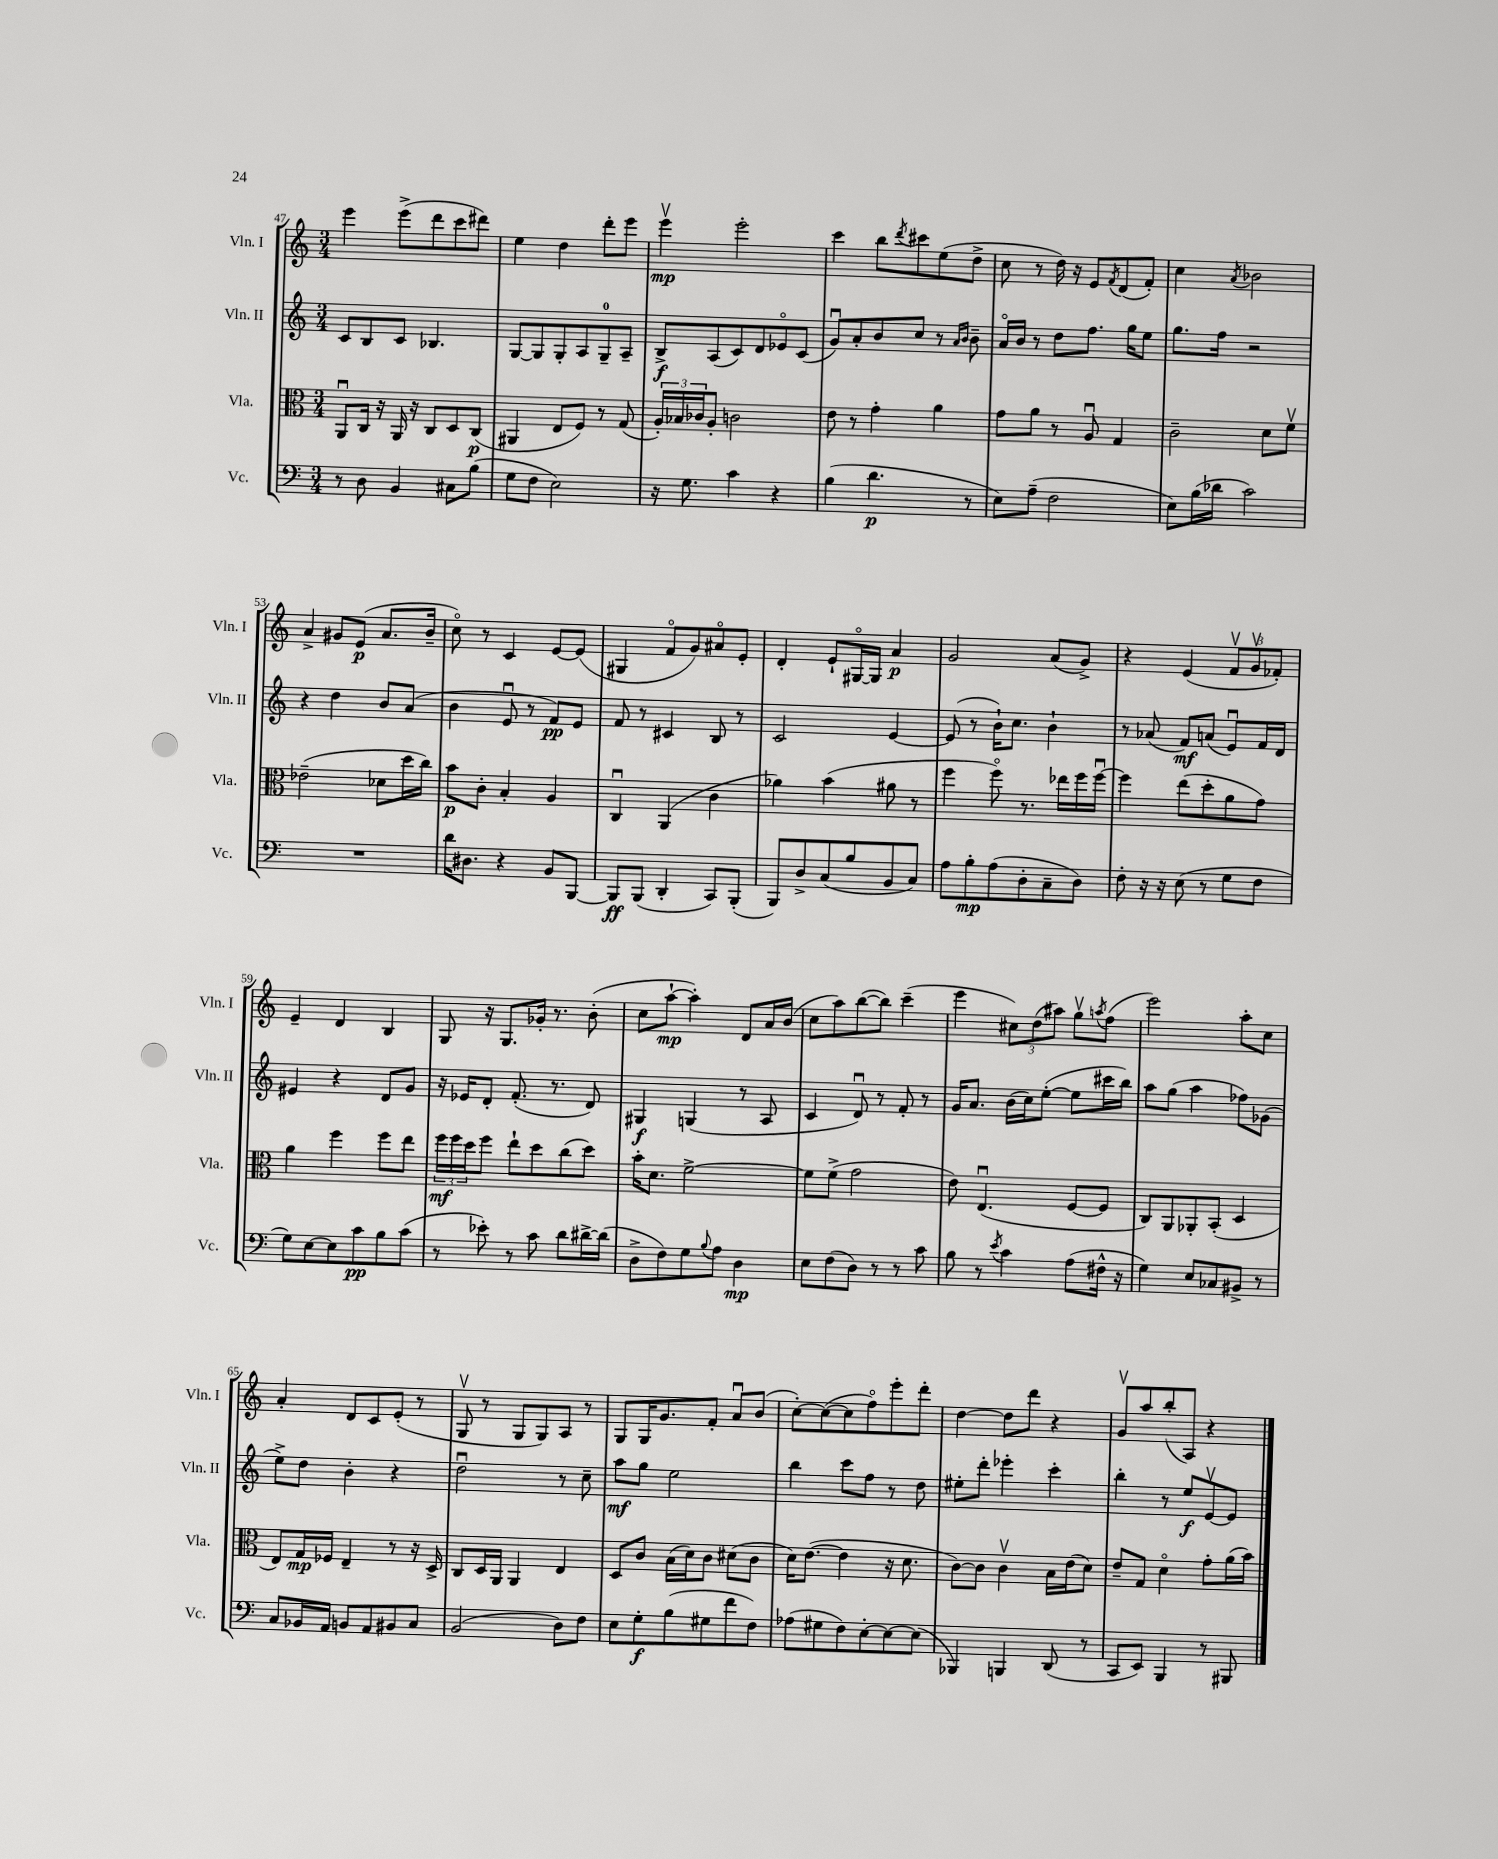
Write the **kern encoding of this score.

**kern	**dynam	**kern	**dynam	**kern	**dynam	**kern	**dynam
*part4	*part4	*part3	*part3	*part2	*part2	*part1	*part1
*staff4	*staff4	*staff3	*staff3	*staff2	*staff2	*staff1	*staff1
*I"Vc.	*	*I"Vla.	*	*I"Vln. II	*	*I"Vln. I	*
*I'Vc.	*	*I'Vla.	*	*I'Vln. II	*	*I'Vln. I	*
*clefF4	*	*clefC3	*	*clefG2	*	*clefG2	*
*k[]	*	*k[]	*	*k[]	*	*k[]	*
*M3/4	*	*M3/4	*	*M3/4	*	*M3/4	*
=47	=47	=47	=47	=47	=47	=47	=47
8r	.	8AAu/L	.	8c/L	.	4eee\	.
8D\	.	16C/Jk	.	8B/	.	.	.
.	.	16r	.	.	.	.	.
4BB/	.	16AA/	.	8c/J	.	(8eee^\L	.
.	.	16r	.	.	.	.	.
.	.	8C/L	.	4.B-X/	.	8ddd\	.
8C#X\L	.	8D/	.	.	.	8ccc\	.
(8B\J	.	(8C/J	p	.	.	8ddd#X\J)	.
=48	=48	=48	=48	=48	=48	=48	=48
8G\L	.	4AA#X/	.	[8G/L	.	4ee\	.
8F\J	.	.	.	8G/]	.	.	.
2E\)	.	8E/L	.	8G'/	.	4dd\	.
.	.	8F/J)	.	8A/	.	.	.
.	.	8r	.	8G~/	.	8ddd'\L	.
.	.	(8G/	.	8A~/J	.	8eee\J	.
=49	=49	=49	=49	=49	=49	=49	=49
16r	.	24A'/LL)	.	8B^/L	f	4eeev\	mp
.	.	24B-X/	.	.	.	.	.
8.G\	.	.	.	.	.	.	.
.	.	24c-X/J	.	.	.	.	.
.	.	8A'/J	.	(8A/	.	.	.
4c\	.	2cn\	.	8c/)	.	2eee'\	.
.	.	.	.	8d/	.	.	.
4r	.	.	.	8e-X/	.	.	.
.	.	.	.	(8c/J	.	.	.
=50	=50	=50	=50	=50	=50	=50	=50
(4B\	.	8e\	.	8gu/L)	.	4ccc\	.
.	.	8r	.	8a'/	.	.	.
4.d\	p	4g'\	.	8b/	.	8bb\L	.
.	.	.	.	.	.	8qddd/	.
.	.	.	.	8cc/J	.	8ccc#X\	.
.	.	4a\	.	8r	.	(8ee\	.
.	.	.	.	16qqa/LL	.	.	.
.	.	.	.	16qqb/JJ	.	.	.
8r	.	.	.	8b~\	.	8dd^\J	.
=51	=51	=51	=51	=51	=51	=51	=51
8E\L)	.	8g\L	.	16a/LL	.	8cc\	.
.	.	.	.	16b/JJ	.	.	.
(8A~\J	.	8a\J	.	8r	.	8r	.
2F\	.	8r	.	8dd\L	.	16dd\)	.
.	.	.	.	.	.	16r	.
.	.	8Au/	.	8.ff\J	.	8e/L	.
.	.	.	.	.	.	8qf/	.
.	.	4G/	.	.	.	(8d/	.
.	.	.	.	16gg\KL	.	.	.
.	.	.	.	8ee\J	.	8f'/J)	.
=52	=52	=52	=52	=52	=52	=52	=52
8E\L)	.	2c~\	.	8.gg\L	.	4cc\	.
(16B\L	.	.	.	.	.	.	.
16d-X\JJ	.	.	.	16ff\Jk	.	.	.
.	.	.	.	.	.	8qa/	.
2c\)	.	.	.	2r	.	2b-X\	.
.	.	8d\L	.	.	.	.	.
.	.	8fv\J	.	.	.	.	.
!!LO:LB:g=z
=53	=53	=53	=53	=53	=53	=53	=53
2.r	.	(2e-X~\	.	4r	.	4a^/	.
.	.	.	.	4dd\	.	8g#X/L	.
.	.	.	.	.	.	(8e/J	p
.	.	8d-X\L	.	8b/L	.	8.a/L	.
.	.	16dd\L	.	(8a/J	.	.	.
.	.	16cc\JJ)	.	.	.	16b~/Jk	.
=54	=54	=54	=54	=54	=54	=54	=54
16d\KL	.	8b\L	p	4b\	.	8cc\)	.
8.D#X\J	.	.	.	.	.	.	.
.	.	8c'\J	.	.	.	8r	.
4r	.	4B'/	.	8eu/	.	4c/	.
.	.	.	.	8r	.	.	.
8BB/L	.	4A/	.	8f/L)	pp	[8e/L	.
[8BBB/J	.	.	.	8e/J	.	(8e/J]	.
=55	=55	=55	=55	=55	=55	=55	=55
8BBB/L]	ff	4Cu/	.	8f/	.	4G#X/	.
(8BBB/J	.	.	.	8r	.	.	.
4DD'/	.	(4AA/	.	4c#X/	.	8f/L	.
.	.	.	.	.	.	8g/)	.
8CC/L)	.	4c\	.	8B/	.	8a#X/	.
(8BBB'/J	.	.	.	8r	.	8e'/J	.
=56	=56	=56	=56	=56	=56	=56	=56
8BBB/L)	.	4a-X\)	.	2c/	.	4d'/	.
8D^/	.	.	.	.	.	.	.
(8C/	.	(4b\	.	.	.	8e`/L	.
8B/	.	.	.	.	.	[16G#X/L	.
.	.	.	.	.	.	16G#/JJ]	.
8BB/	.	8a#X\	.	[4e/	.	4a/	p
8C/J)	.	8r	.	.	.	.	.
=57	=57	=57	=57	=57	=57	=57	=57
8A\L	.	4ff\	.	(8e/]	.	2g/	.
8B'\	mp	.	.	8r	.	.	.
(8A\	.	8ff\)	.	16b`\KL)	.	.	.
.	.	.	.	8.cc\J	.	.	.
8D'\	.	8.r	.	.	.	.	.
8C~\	.	.	.	4b`\	.	(8a/L	.
.	.	16ee-X\LL	.	.	.	.	.
8D\J)	.	16ff\	.	.	.	8g^/J)	.
.	.	[16ffu\JJ	.	.	.	.	.
=58	=58	=58	=58	=58	=58	=58	=58
8F'\	.	4ff\]	.	8r	.	4r	.
16r	.	.	.	(8a-X/	.	.	.
16r	.	.	.	.	.	.	.
(8E\	.	(8ee\L	.	8f/L)	mf	(4e/	.
8r	.	8dd'\	.	(8an/J	.	.	.
8G\L	.	8a\	.	8eu/L)	.	12fv/L	.
.	.	.	.	.	.	12gv/	.
8F\J	.	8g\J)	.	16f/L	.	.	.
.	.	.	.	.	.	12f-X'/J)	.
.	.	.	.	16d/JJ	.	.	.
!!LO:LB:g=z
=59	=59	=59	=59	=59	=59	=59	=59
8G\L)	.	4a\	.	4e#X/	.	4e~/	.
[8E\	.	.	.	.	.	.	.
8E\]	.	4ff\	.	4r	.	4d/	.
8c\	pp	.	.	.	.	.	.
8B\	.	8ff\L	.	8d/L	.	4B/	.
(8c\J	.	8ee\J	.	8g/J	.	.	.
=60	=60	=60	=60	=60	=60	=60	=60
8r	.	24ff\LL	mf	16r	.	8G/	.
.	.	24ff\	.	.	.	.	.
.	.	.	.	16e-X/KL	.	.	.
.	.	24dd\J	.	.	.	.	.
8e-X'\)	.	8ff\J	.	8d'/J	.	16r	.
.	.	.	.	.	.	8.G/L	.
8r	.	8ee`\L	.	(8.f'/	.	.	.
8c\	.	8dd\	.	.	.	16g-X'/Jk	.
.	.	.	.	8.r	.	8.r	.
8d\L	.	(8cc\	.	.	.	.	.
[16d#X^\L	.	8dd\J)	.	8d/)	.	(8b'\	.
(16d#\JJ]	.	.	.	.	.	.	.
=61	=61	=61	=61	=61	=61	=61	=61
8D^\L	.	16b'\KL	.	4G#X/	f	8cc\L	.
.	.	8.d\J	.	.	.	.	.
8F\)	.	.	.	.	.	[8aa`\J	mp
8G\	.	[2f^\	.	(4Gn/	.	4aa'\])	.
8qqB/	.	.	.	.	.	.	.
8A\J	.	.	.	.	.	.	.
4D\	mp	.	.	8r	.	8d/L	.
.	.	.	.	8A/	.	16a/L	.
.	.	.	.	.	.	(16b/JJ	.
=62	=62	=62	=62	=62	=62	=62	=62
8E\L	.	8f\L]	.	4c/	.	8cc\L	.
(8F\	.	(8f^\J	.	.	.	8aa\)	.
8D\J)	.	2g\	.	8du/)	.	([8bb\	.
8r	.	.	.	8r	.	8bb\J])	.
8r	.	.	.	8f'/	.	(4ccc~\	.
8c\	.	.	.	8r	.	.	.
=63	=63	=63	=63	=63	=63	=63	=63
8B\	.	8e\)	.	16g/KL	.	4eee\	.
.	.	.	.	8.a/J	.	.	.
8r	.	(4.Eu/	.	.	.	.	.
8qe/	.	.	.	.	.	.	.
4c\	.	.	.	(16b\LL	.	12cc#X\L)	.
.	.	.	.	16cc\J)	.	.	.
.	.	.	.	.	.	(12dd\	.
.	.	.	.	([8ee'\J	.	.	.
.	.	.	.	.	.	12aa#X\J)	.
(8A\L	.	[8F/L	.	8ee\L]	.	8ggv\L	.
.	.	.	.	.	.	8qaan/	.
16F#X^^\Jk	.	8F/J]	.	16ccc#X\L	.	(8ff\J	.
16r	.	.	.	16bb\JJ)	.	.	.
=64	=64	=64	=64	=64	=64	=64	=64
4G\)	.	8C/L)	.	8aa\L	.	2eee\)	.
.	.	8AA/	.	(8gg\J	.	.	.
8E/L	.	8AA-X'/	.	4aa\	.	.	.
8C-X/	.	(8BB'/J	.	.	.	.	.
8BB#X^/J	.	4D/	.	8ff-X\L)	.	8aa'\L	.
8r	.	.	.	(8g-X\J	.	8cc\J	.
!!LO:LB:g=z
=65	=65	=65	=65	=65	=65	=65	=65
8C/L	.	8E/L)	.	8ee^\L)	.	4a'/	.
16BB-X/L	.	16G/L	mp	8dd\J	.	.	.
16AA/JJ	.	16F-X/JJ	.	.	.	.	.
8BBn/L	.	4E~/	.	4b'\	.	8d/L	.
8AA/	.	.	.	.	.	8c/	.
8BB#X/	.	8r	.	4r	.	(8e'/J	.
8C/J	.	16r	.	.	.	8r	.
.	.	16D^/	.	.	.	.	.
=66	=66	=66	=66	=66	=66	=66	=66
(2BB/	.	8C/L	.	2ddu\	.	8Gv/	.
.	.	16D/L	.	.	.	8r	.
.	.	16AA/JJ	.	.	.	.	.
.	.	4AA/	.	.	.	8G/L	.
.	.	.	.	.	.	8G/)	.
8D\L)	.	4E/	.	8r	.	8A/J	.
8F\J	.	.	.	8cc~\	.	8r	.
=67	=67	=67	=67	=67	=67	=67	=67
8E\L	.	8D/L	.	8aa\L	mf	8G/L	.
8G'\	f	8c/J	.	8gg\J	.	16G/K	.
.	.	.	.	.	.	8.g/	.
(8B\	.	(16B\LL	.	2ee\	.	.	.
.	.	16d\J)	.	.	.	.	.
8G#X\	.	8c\J	.	.	.	8f'/J	.
8f\	.	(8d#X\L	.	.	.	8au/L	.
8F\J)	.	8c\J	.	.	.	(8b/J	.
=68	=68	=68	=68	=68	=68	=68	=68
(8A-X\L	.	16d\KL)	.	4bb\	.	[8cc'\L)	.
.	.	([8.e\J	.	.	.	.	.
8G#X\	.	.	.	.	.	(8cc\_	.
8F\)	.	4e\]	.	8ccc\L	.	8cc\]	.
[8E'\	.	.	.	8ff\J	.	8ff\)	.
8E\_	.	16r	.	8r	.	8eee'\	.
.	.	8.d\	.	.	.	.	.
(8E\J]	.	.	.	8dd\	.	8ddd'\J	.
=69	=69	=69	=69	=69	=69	=69	=69
4BBB-X/)	.	[8c\L)	.	8ee#X'\L	.	[4dd\	.
.	.	8c\J]	.	8ddd'\J	.	.	.
4BBBn/	.	4cv\	.	4eee-X'\	.	8dd\L]	.
.	.	.	.	.	.	8ddd\J	.
(8DD/	.	16B\LL	.	4ccc'\	.	4r	.
.	.	(16e\J	.	.	.	.	.
8r	.	8d\J)	.	.	.	.	.
=70	=70	=70	=70	=70	=70	=70	=70
8CC/L	.	8e~/L	.	4bb'\	.	8gv/L	.
8EE/J)	.	8G/J	.	.	.	8aa/	.
4BBB/	.	4d\	.	8r	.	(8bb'/	.
.	.	.	.	8ee/L	f	8A/J)	.
8r	.	8g'\L	.	[8ev/	.	4r	.
8BBB#X/	.	(16a\L	.	8e/J]	.	.	.
.	.	16b\JJ)	.	.	.	.	.
==	==	==	==	==	==	==	==
*-	*-	*-	*-	*-	*-	*-	*-
